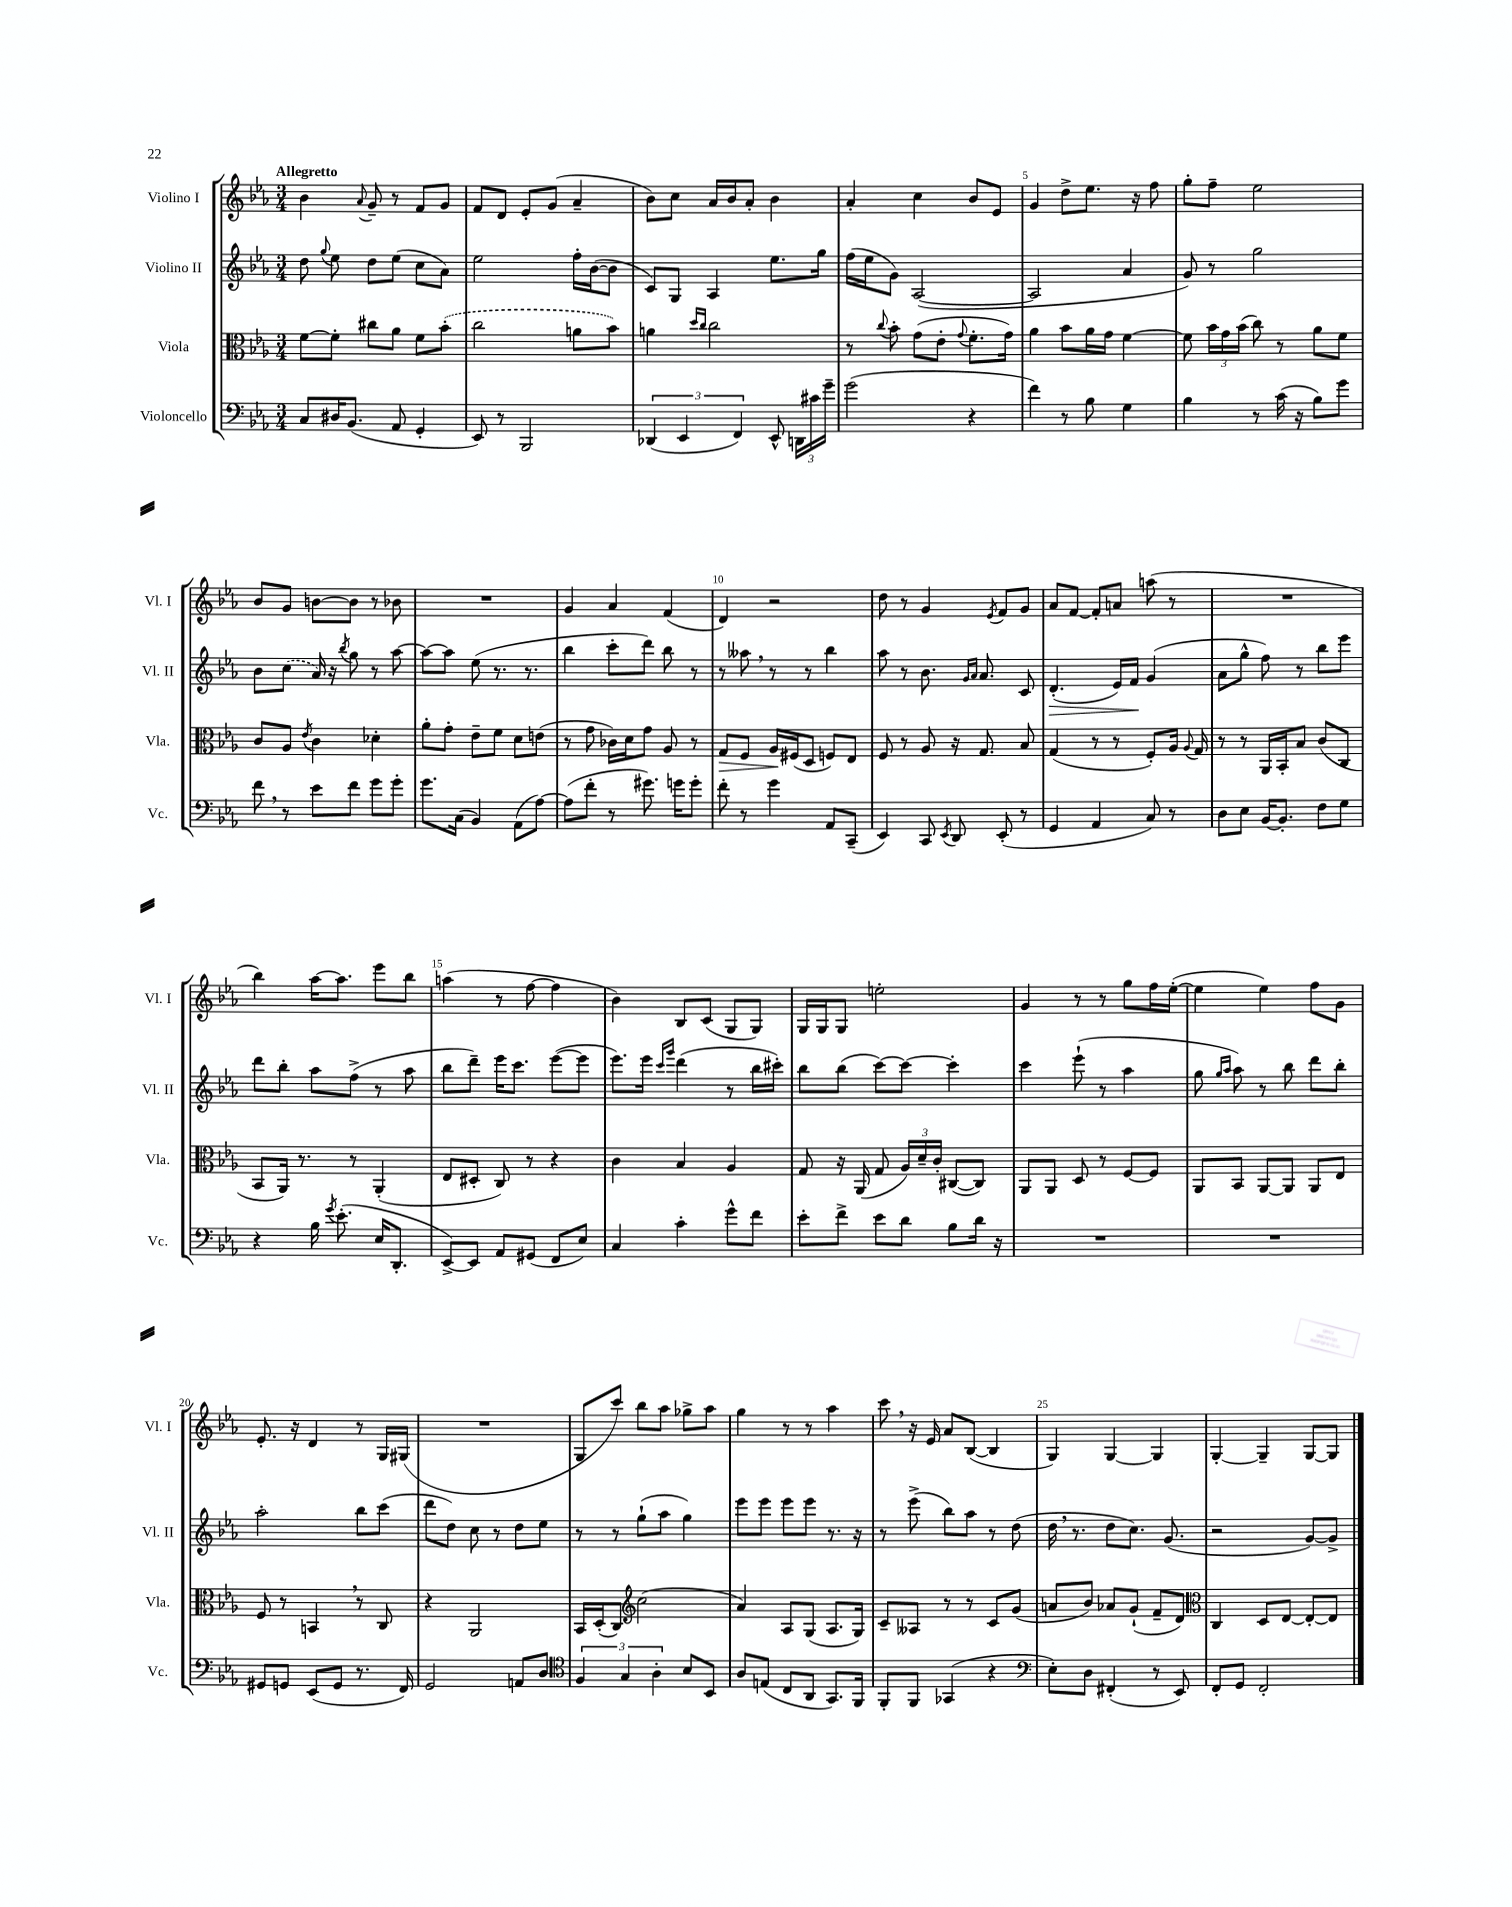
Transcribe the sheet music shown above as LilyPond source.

<<
\new StaffGroup <<
\new Staff = "s0" \with { instrumentName = "Violino I" shortInstrumentName = "Vl. I" } {
    \clef treble \key ees \major \numericTimeSignature \time 3/4 \tempo "Allegretto"
    \autoBeamOff bes'4 \appoggiatura { aes'8 } g'8-- r8 f'8[ g'8] |
    f'8[ d'8] ees'8[-. g'8]( aes'4-- |
    bes'8[) c''8] aes'16[ bes'16 aes'8]-. bes'4 |
    aes'4-. c''4 bes'8[ ees'8] |
    g'4 d''8[-> ees''8.] r16 f''8 |
    g''8[-. f''8]-- ees''2 |
    bes'8[ g'8] b'8[~ b'8] r8 bes'8 |
    R2. |
    g'4 aes'4 f'4( |
    d'4) r2 |
    d''8 r8 g'4 \acciaccatura { ees'8 } f'8[ g'8] |
    aes'8[ f'8]~ f'8[-. a'8] a''8( r8 |
    R2. |
    bes''4) aes''16[~ aes''8.] ees'''8[ bes''8] |
    a''4( r8 f''8~ f''4 |
    bes'4) bes8[ c'8]( g8[ g8]) |
    g16[ g16 g8] e''2-. |
    g'4 r8 r8 g''8[ f''16 ees''16]~-.( |
    ees''4 ees''4) f''8[ g'8] |
    ees'8.-. r16 d'4 r8 g16[ gis16]( |
    R2. |
    g8[ c'''8]) bes''8[ aes''8] ges''8[-> aes''8] |
    g''4 r8 r8 aes''4 |
    c'''8 \breathe r16 ees'16 aes'8[ bes8]~( bes4 |
    g4) g4~ g4 |
    g4~-. g4-- g8[~ g8] \bar "|." |
}
\new Staff = "s1" \with { instrumentName = "Violino II" shortInstrumentName = "Vl. II" } {
    \clef treble \key ees \major \numericTimeSignature \time 3/4
    \autoBeamOff d''8 \appoggiatura { g''8 } ees''8 d''8[ ees''8]( c''8[ aes'8]) |
    ees''2 f''16[-. bes'16~( bes'8] |
    c'8[) g8] aes4 ees''8.[ g''16] |
    f''16[( ees''16 g'8]) aes2~( |
    aes2 aes'4 |
    g'8) r8 g''2 |
    bes'8[ \once \slurDashed c''8]( aes'16) r16 \acciaccatura { bes''8 } g''8 r8 aes''8~ |
    aes''8[~ aes''8] ees''8( r8. r8. |
    bes''4 c'''8[-. d'''8]) bes''8 r8 |
    r8 aeses''8 \breathe r8 r8 bes''4 |
    aes''8 r8 bes'8. \grace { g'16[ aes'16] } aes'8. c'8 |
    d'4.-.\>( ees'16[) f'16]\! g'4( |
    aes'8[ g''8]-^ f''8) r8 bes''8[ ees'''8] |
    d'''8[ bes''8]-. aes''8[ f''8]->( r8 aes''8 |
    bes''8[ d'''8]--) ees'''16[ c'''8.] ees'''8[~( ees'''8] |
    ees'''8.[) ees'''16] \grace { c'''16[ g'''16] } d'''4( r8 bes''16[ cis'''16]-.) |
    bes''8[ bes''8]( c'''8[~) c'''8]~ c'''4-. |
    c'''4 ees'''8-!( r8 aes''4 |
    g''8 \grace { g''16[ aes''16] } aes''8) r8 bes''8 d'''8[ bes''8]-. |
    aes''2-. bes''8[ c'''8]( |
    d'''8[ d''8]) c''8 r8 d''8[ ees''8] |
    r8 r8 g''8[-!( aes''8] g''4) |
    ees'''8[ ees'''8] ees'''8[ ees'''8] r8. r16 |
    r8 ees'''8->( bes''8[) aes''8] r8 d''8( |
    d''16 \breathe r8. d''8[ c''8.]) g'8.( |
    r2 g'8[~) g'8]-> \bar "|." |
}
\new Staff = "s2" \with { instrumentName = "Viola" shortInstrumentName = "Vla." } {
    \clef alto \key ees \major \numericTimeSignature \time 3/4
    \autoBeamOff f'8[~ f'8]-. cis''8[ aes'8] f'8[ \once \slurDashed bes'8]-.( |
    c''2 a'8[ bes'8]) |
    a'4 \grace { d''16[ c''16] } c''2 |
    r8 \appoggiatura { c''8 } bes'8-. g'8[( ees'8]-. \appoggiatura { g'8 } f'8.[-. g'16]) |
    aes'4 bes'8[ aes'16 g'16] f'4~ |
    f'8 \tuplet 3/2 { bes'16[ g'16 bes'16]( } c''8) r8 aes'8[ f'8] |
    c'8[ aes8] \acciaccatura { ees'8 } c'4 des'4-. |
    aes'8[-. g'8]-. ees'8[-- f'8] d'8[ e'8]( |
    r8 g'8 ces'16[) d'16 g'8] aes8 r8 |
    g8[\> f8] aes16[\! fis16( d8] f8[) ees8] |
    f8 r8 aes8 r16 g8. bes8 |
    g4( r8 r8 f8[-.) aes16] \appoggiatura { aes8 } g16 |
    r8 r8 aes,16[ bes,16-. bes8] c'8[( c8] |
    bes,8[ aes,16]) r8. r8 aes,4-.( |
    ees8[ dis8]-. c8) r8 r4 |
    c'4 bes4 aes4 |
    g8 r16 aes,16( g8 \tuplet 3/2 { aes16[) d'16-- c'16]-. } cis8[~( cis8]) |
    aes,8[ aes,8] d8 r8 f8[~ f8] |
    aes,8[ bes,8] aes,8[~ aes,8] aes,8[ ees8] |
    f8 r8 b,4 \breathe r8 c8 |
    r4 aes,2 |
    bes,16[ d16-.( c8]) \clef treble c''2( |
    aes'4) aes8[ g8]( aes8.[ g16]) |
    c'8[-- aeses8] r8 r8 c'8[ g'8]( |
    a'8[ bes'8]) aes'8[ g'8]-!( f'8[-- d'8]) |
    \clef alto c4 d8[ ees8]~ ees8[~-. ees8] \bar "|." |
}
\new Staff = "s3" \with { instrumentName = "Violoncello" shortInstrumentName = "Vc." } {
    \clef bass \key ees \major \numericTimeSignature \time 3/4
    \autoBeamOff c8[ dis16 bes,8.]( aes,8 g,4-. |
    ees,8) r8 bes,,2 |
    \tuplet 3/2 { des,4( ees,4 f,4) } ees,8-^ \tuplet 3/2 { d,16[ cis'16 g'16]-- } |
    g'2( r4 |
    f'4) r8 bes8 g4 |
    bes4 r8 c'16( r16 bes8[) g'8] |
    f'8 \breathe r8 ees'8[ f'8] g'8[ g'8]-. |
    g'8.[ c16]( bes,4) aes,8[( aes8]~) |
    aes8[( f'8]-. r8 gis'8.) g'16[ g'8]-. |
    f'8-. r8 g'4 aes,8[ c,8]--( |
    ees,4) c,8 \acciaccatura { ees,8 } d,8 ees,8-.( r8 |
    g,4 aes,4 c8) r8 |
    d8[ ees8] bes,16[~ bes,8.]-. f8[ g8] |
    r4 bes16 \acciaccatura { g'8 } ees'8.-.( ees16[ d,8.]-. |
    ees,8[~->) ees,8] aes,8[ gis,8]( f,8[ ees8]) |
    c4 c'4-. g'8[-^ f'8] |
    ees'8[-. f'8]-> ees'8[ d'8] bes8[ d'16] r16 |
    R2. |
    R2. |
    gis,8[ g,8] ees,8[( g,8] r8. f,16) |
    g,2 a,8[ d8] |
    \clef tenor \tuplet 3/2 { f4 g4 aes4-. } bes8[ bes,8] |
    aes8[ e8]( c8[ aes,8] g,8.[) f,16] |
    f,8[-. f,8] ges,4( r4 |
    \clef bass ees8[-.) d8] fis,4-.( r8 ees,8) |
    f,8[-. g,8] f,2-. \bar "|." |
}
>>
>>
\layout { \context { \Score \override BarNumber.break-visibility = ##(#f #t #t) barNumberVisibility = #(every-nth-bar-number-visible 5) } }
